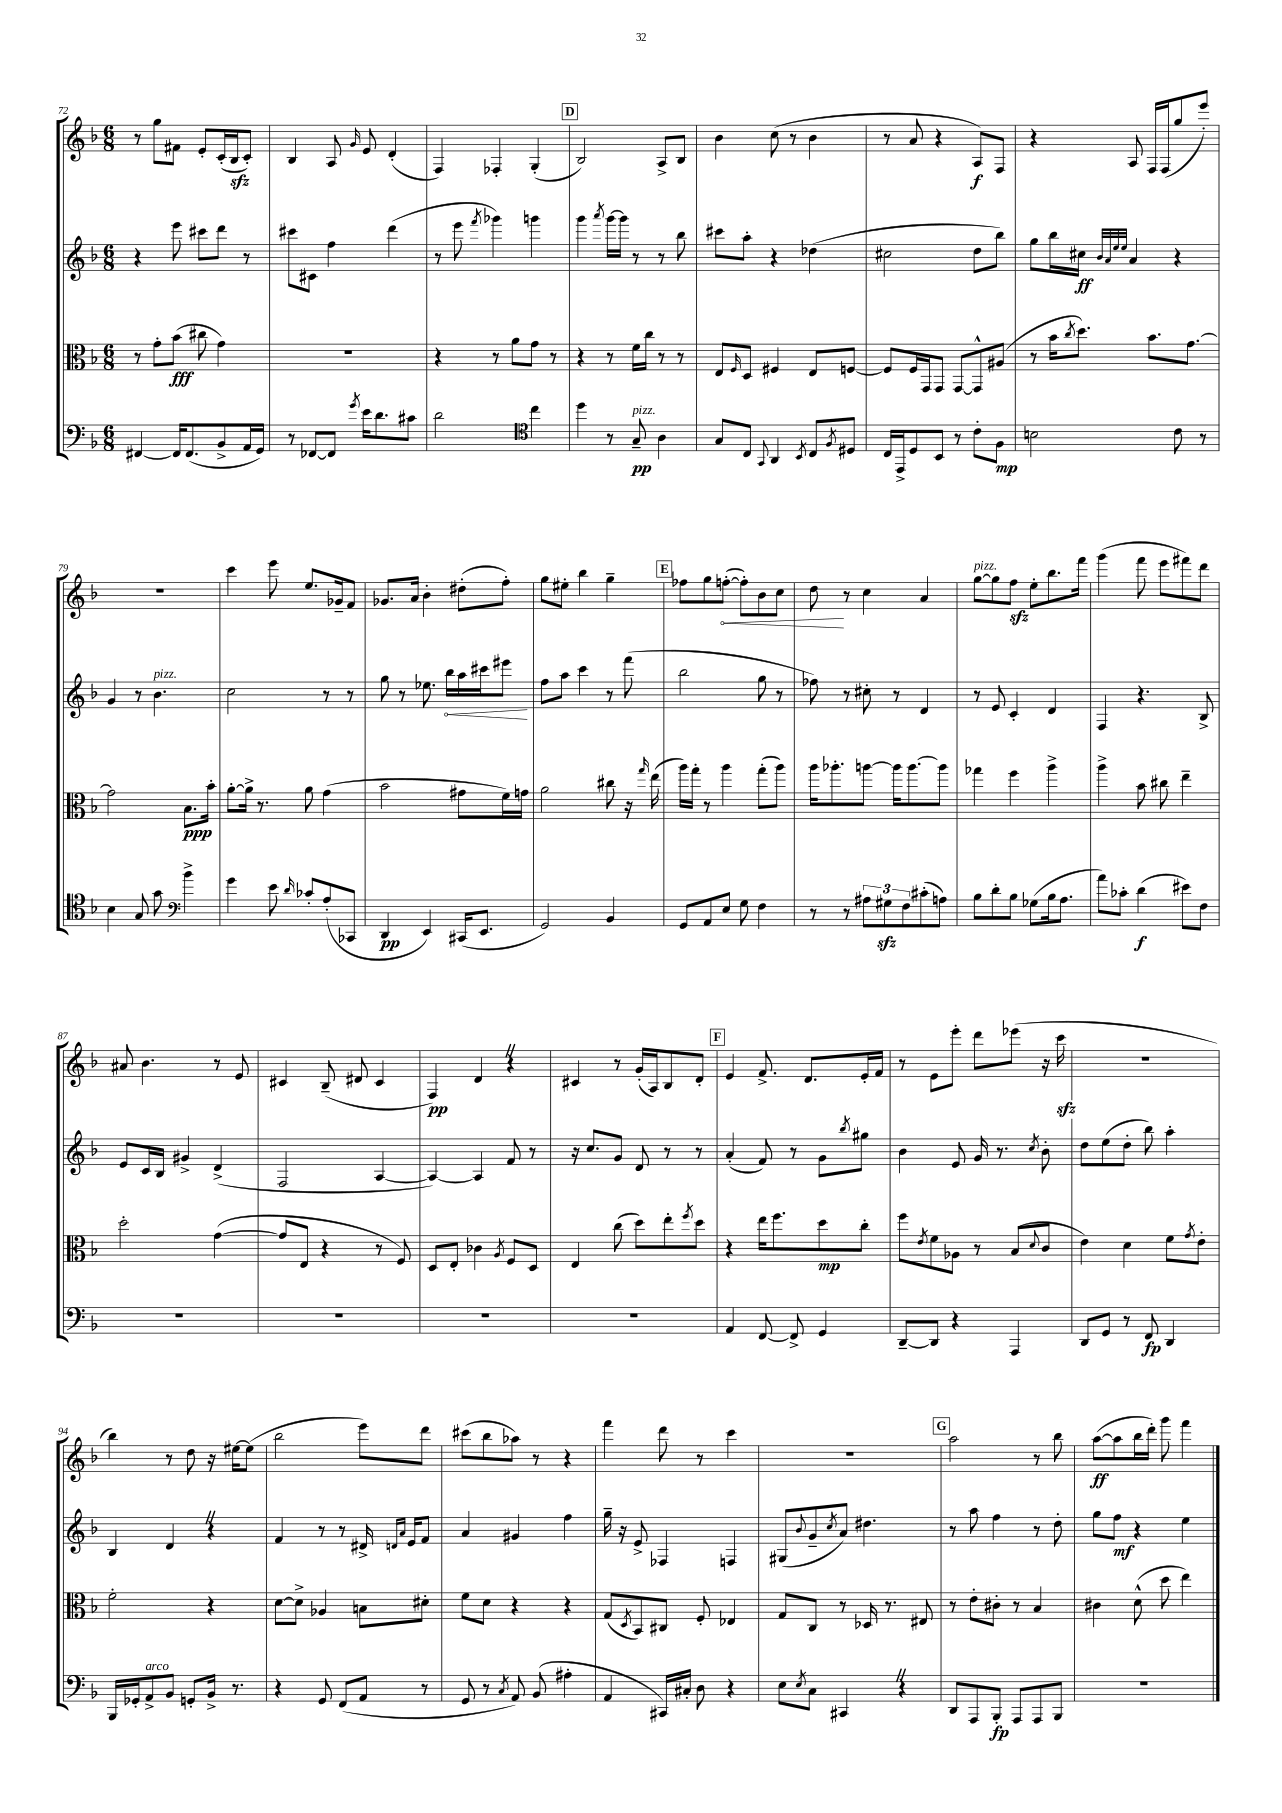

**kern	**kern	**kern	**kern
*staff4	*staff3	*staff2	*staff1
*clefF4	*clefC3	*clefG2	*clefG2
*k[b-]	*k[b-]	*k[b-]	*k[b-]
*M6/8	*M6/8	*M6/8	*M6/8
[4FF#	8r	4r	8r
.	8g'	.	8gg
16FF#]	(8b-	8eee	8f#
(8.FF#	.	.	.
.	8cc#	8ccc#	8e'
8BB-^	4g)	8ddd	(16c'
.	.	.	16B-
16AA	.	8r	8c')
16GG)	.	.	.
=	=	=	=
8r	2.r	8ccc#	4B-
[8FF-	.	8c#	.
8FF-]	.	4ff	8A
8qg	.	.	16qqg
16e	.	.	8e
8.d	.	.	.
.	.	(4ddd	(4d'
8c#	.	.	.
=	=	=	=
2d	4r	8r	4F)
.	.	8eee	.
.	.	8qfff	.
.	8r	4ggg-)	4F-'
.	8a	.	.
*clefC4	*	*	*
4cc	8g	4ggg	(4G'
.	8r	.	.
=	=	=	=
4dd	4r	4ggg	2B-)
.	.	8qaaa	.
8r	8r	[16ggg	.
.	.	16ggg]	.
8G~	16f	8r	.
.	16cc	.	.
4A	8r	8r	8A^
.	8r	8bb-	8B-
=	=	=	=
8G	8E	8ccc#	4b-
.	16qqF	.	.
8C	8D	8aa'	.
8qqGG	.	.	.
4AA	4F#	4r	(8cc
.	.	.	8r
8qBB-	.	.	.
8C	8E	(4dd-	4b-
8qF	.	.	.
8D#	[8F	.	.
=	=	=	=
16C	8F]	2cc#	8r
16EE^	.	.	.
8D	16F	.	8a
.	16GG	.	.
8BB-	8GG	.	4r
8r	[8GG	.	.
8c'	8GG^^]	8dd	8A)
8F	(8A#	8bb-)	8F
=	=	=	=
2B	8r	8gg	4r
.	16b-	16bb-	.
.	8qcc	.	.
.	8.dd)	16cc#	.
.	.	32qqb-	.
.	.	32qqa	.
.	.	32qqee	.
.	.	32qqee	.
.	.	4a	8A
.	8.b-	.	16F
.	.	.	(16F
8c	.	4r	8gg
.	[8.g	.	.
8r	.	.	8eee')
=	=	=	=
4B-	2g]	4g	2.r
8G	.	8r	.
8g	.	4.b-	.
*clefF4	*	*	*
4b-^	8.B-	.	.
.	16b-'	.	.
=	=	=	=
4g	[8a'	2cc	4ccc
.	16a^]	.	.
.	8.r	.	.
8e	.	.	8eee
16qqd	.	.	.
8c-'	8a	.	8.ee
(8A'	(4g	8r	.
.	.	.	16g-~
8CC-	.	8r	8f
=	=	=	=
4DD	2b-	8gg	8.g-
.	.	8r	.
.	.	.	16a
4EE)	.	8.ee-	4b-'
.	.	16bb-	.
(16CC#	8g#	16aa	(8dd#'
8.EE	.	16ccc#	.
.	16f)	8eee#	8ff')
.	16g	.	.
=	=	=	=
2GG)	2a	8ff	8gg
.	.	8aa	8ee#'
.	.	4ccc	4bb-
4BB-	8cc#	8r	4gg~
.	16r	(8fff	.
.	16qqgg	.	.
.	(16ee	.	.
=	=	=	=
8GG	16aa)	2bb-	8ff-
.	16gg'	.	.
8AA	8r	.	8gg
8E	4aa	.	([8ff'
8G	.	.	8ff'])
4F	(8gg'	8gg	8b-
.	8aa)	8r	8cc
=	=	=	=
8r	16aa	8ff-)	8dd
.	8.aa-'	.	.
8r	.	8r	8r
12A#	[8aa	8cc#'	4cc
12G#	.	.	.
.	16aa]	8r	.
12F	.	.	.
.	[8.aa	.	.
(8c#'	.	4d	4a
8A)	8aa]	.	.
=	=	=	=
8B-	4gg-	8r	[8gg
8d'	.	8e	8gg]
8B-	4ff	4c'	8ff
(8G-	.	.	8ee'
16B-	4aa^	4d	8.bb-
8.A	.	.	.
.	.	.	16fff
=	=	=	=
8a)	4aa^	4F	(4ggg
8c-'	.	.	.
(4d	8b-	4.r	8fff
.	8cc#	.	8eee
8e#)	4ee~	.	8fff#)
8F	.	8B-^	8ddd
=	=	=	=
2.r	2dd'	8e	8a#
.	.	16c	4.b-
.	.	16B-	.
.	.	4g#^	.
.	([4g	(4d^	8r
.	.	.	8e
=	=	=	=
2.r	8g]	2F	4c#
.	8E	.	.
.	4r	.	(8B-~
.	.	.	8d#
.	8r	[4A	4c#
.	8F)	.	.
=	=	=	=
2.r	8D	4A_)	4F)
.	8E'	.	.
.	4c-	4A]	4d
.	8qA	.	.
.	8F	8f	4r
.	8D	8r	.
=	=	=	=
2.r	4E	16r	4c#
.	.	8.cc	.
.	(8cc	8g	8r
.	8dd)	8d	(16g'
.	.	.	16A)
.	8ee'	8r	8B-
.	8qff	.	.
.	8dd	8r	8d'
=	=	=	=
4AA	4r	(4a'	4e
[8FF	16ee	8f)	8.f^
.	8.ff	.	.
8FF^]	.	8r	.
.	.	.	8.d
4GG	8dd	8g	.
.	.	8qbb-	.
.	8cc'	8gg#	16e'
.	.	.	16f
=	=	=	=
[8DD~	8ff	4b-	8r
.	8qe	.	.
8DD]	8f	.	8e
4r	8A-	8e	8eee'
.	8r	16g	8ddd
.	.	8.r	.
4AAA	(8B-	.	(8eee-
.	8qqd	8qcc	.
.	8c	8b-'	16r
.	.	.	16ccc
=	=	=	=
8DD	4e)	8dd	2.r
8GG	.	(8ee	.
8r	4d	8dd'	.
8FF	.	8bb-)	.
4DD	8f	4aa'	.
.	8qg	.	.
.	8e'	.	.
=	=	=	=
16BBB-	2f'	4B-	4bb-)
16GG-'	.	.	.
8AA^	.	.	.
8BB-	.	4d	8r
8GG'	.	.	8dd
16BB-^	4r	4r	16r
8.r	.	.	[16ee#
.	.	.	(8ee#]
=	=	=	=
4r	[8d	4f	2bb-
.	8d^]	.	.
8GG	4A-	8r	.
(8FF	.	8r	.
8AA	8B	16d#^	8eee)
.	.	16qqd	.
.	.	16qqa	.
.	.	16e	.
8r	8d#'	8f	8ddd
=	=	=	=
8GG	8f	4a	(8ccc#
8r	8d	.	8bb-
8qC	.	.	.
8AA)	4r	4g#	8aa-)
(8BB-	.	.	8r
4A#'	4r	4ff	4r
=	=	=	=
4AA	(8G	16gg~	4fff
.	.	16r	.
.	8qD	.	.
.	8BB-)	8e^	.
16CC#)	8C#	4F-	8ddd
16C#'	.	.	.
8D	8F'	.	8r
4r	4E-	4F	4ccc
=	=	=	=
8E	8G	(8G#	2.r
8qE	.	8qqb-	.
8C	8C	8g~	.
.	.	8qcc	.
4CC#	8r	8a)	.
.	16D-	4.dd#	.
.	8.r	.	.
4r	.	.	.
.	8E#	.	.
=	=	=	=
8DD	8r	8r	2aa
8AAA	8e'	8aa	.
8BBB-'	8c#'	4ff	.
8AAA	8r	.	.
8AAA	4B-	8r	8r
8BBB-	.	8dd'	8bb-
=	=	=	=
2.r	4c#	8gg	([8aa
.	.	8ff	8aa]
.	(8d^^	4r	16bb-
.	.	.	16ddd')
.	8dd	.	8ggg
.	4ee)	4ee	4fff
==	==	==	==
*-	*-	*-	*-
